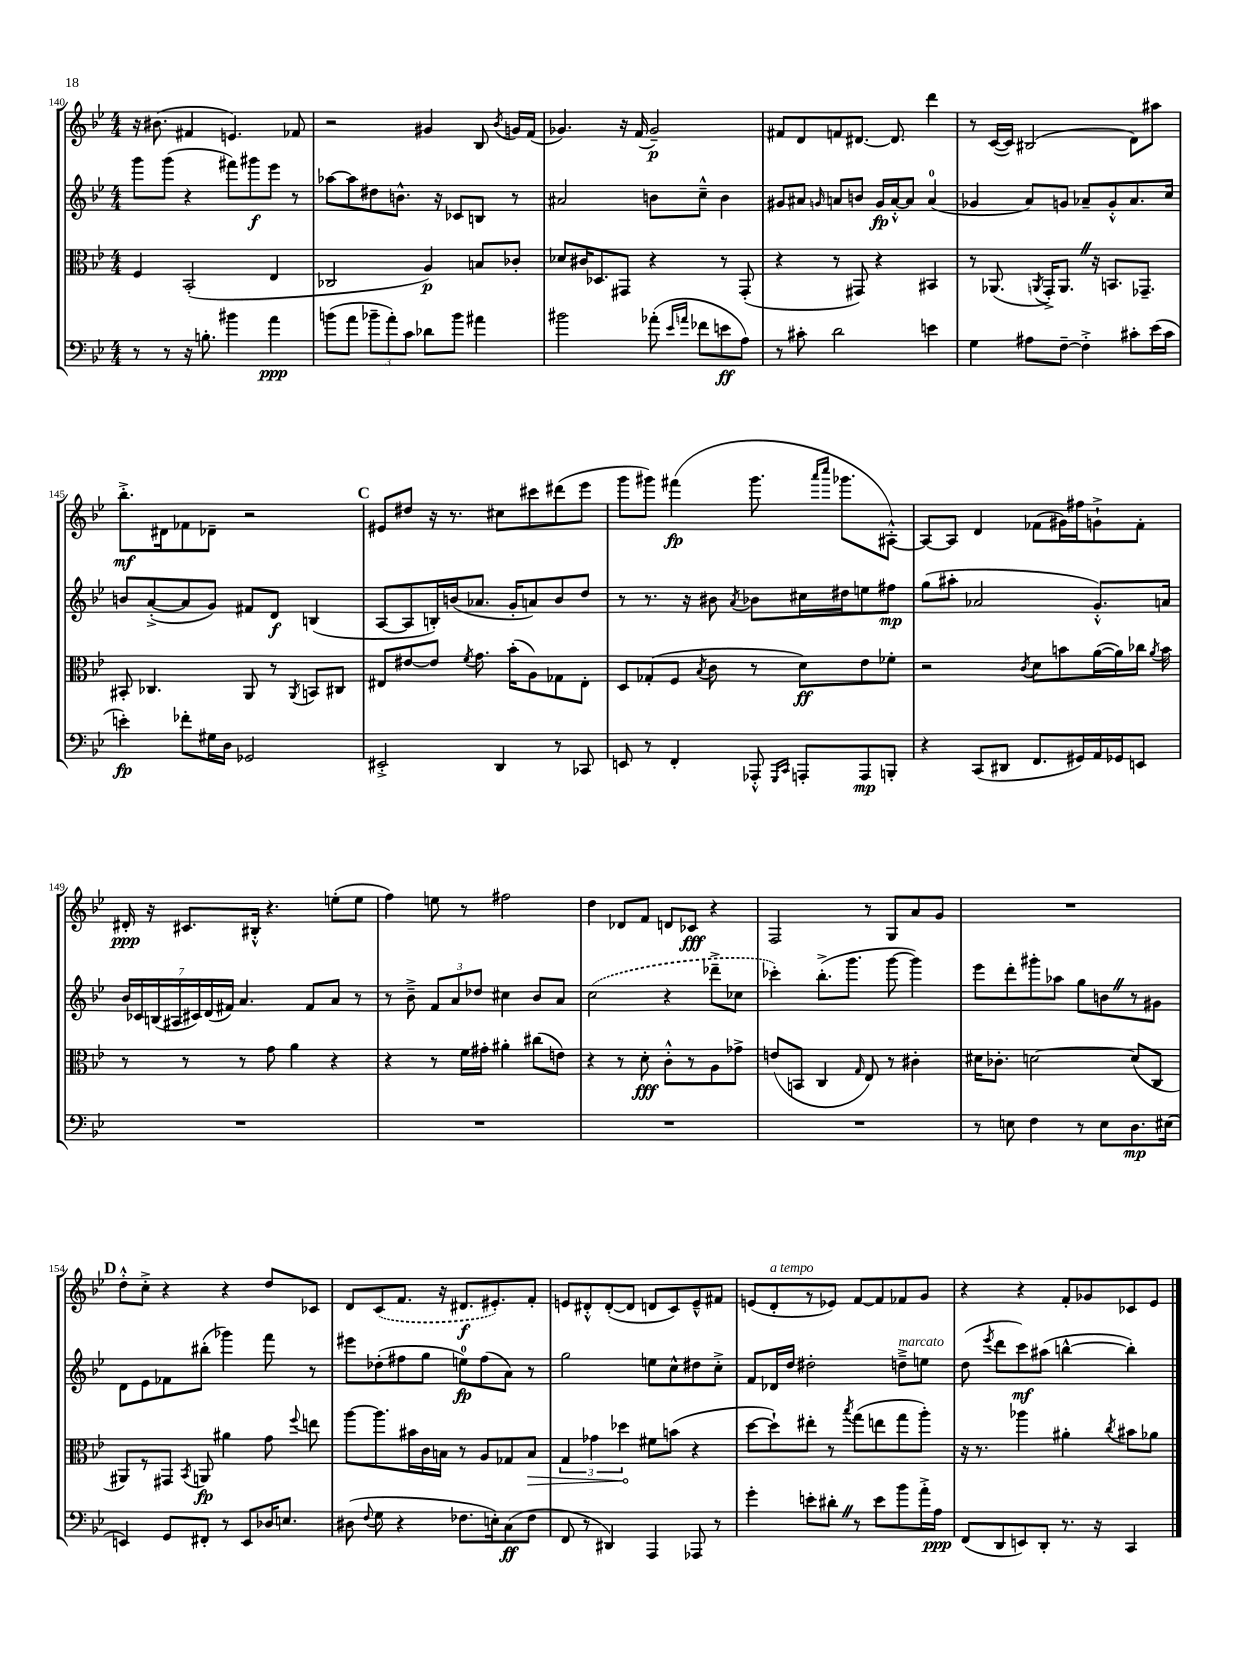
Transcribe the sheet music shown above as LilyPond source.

<<
\new StaffGroup <<
\new Staff = "s0" {
    \clef treble \key bes \major \numericTimeSignature \time 4/4
    \autoBeamOff r16 bis'8.( fis'4 e'4.) fes'8 |
    r2 gis'4 bes8 \acciaccatura { bes'8 } g'16[ f'16]( |
    ges'4.) r16 f'16( ges'2--\p) |
    fis'8[ d'8 f'8 dis'8.]~ dis'8. d'''4 |
    r8 c'16[~( c'16]) bis2( d'8[) ais''8] |
    bes''8.[-.->\mf dis'16 fes'8 des'8]-- r2 |
    \mark \markup { \bold "C" } eis'8[ dis''8] r16 r8. cis''8[ cis'''8 dis'''8( ees'''8] |
    g'''8[ gis'''8]) fis'''4\fp( gis'''8. \grace { a'''16[ c''''16] } ges'''8.[ ais8]~-.-^) |
    ais8[~ ais8] d'4 fes'8[( gis'16) fis''16 g'8-!-> fes'8]-. |
    dis'16-.\ppp r16 cis'8.[ bis16]-.-^ r4. e''8[-.( e''8] |
    f''4) e''8 r8 fis''2 |
    d''4 des'8[ f'8] d'8[ ces'8]\fff r4 |
    f2 r8 g8[ a'8 g'8] |
    R1 |
    \mark \markup { \bold "D" } d''8[-.-^ c''8]-.-> r4 r4 d''8[ ces'8] |
    d'8[ \once \slurDashed c'8( f'8.] r16 dis'8.[\f eis'8.-.) f'8]-. |
    e'8[ dis'8-.-^ dis'8~-.( dis'8] d'8[ c'8) e'8---^ fis'8] |
    e'8[( d'8-.^\markup { \italic "a tempo" } r8 ees'8]) f'8[~ f'8 fes'8 g'8] |
    r4 r4 f'8[-. ges'8 ces'8 ees'8] \bar "|." |
}
\new Staff = "s1" {
    \clef treble \key bes \major \numericTimeSignature \time 4/4
    \autoBeamOff g'''8[ g'''8]( r4 fis'''8[) gis'''8\f ees'''8] r8 |
    aes''8[~ aes''8 dis''8 b'8.]-^ r16 ces'8[ b8] r8 |
    ais'2 b'8[ c''8]---^ b'4 |
    gis'8[ ais'8] \grace { g'16 } a'8[ b'8] g'16[\fp a'16~-.-^ a'8] a'4-0( |
    ges'4 a'8[) g'8] aes'8[-- g'8-.-^ aes'8. c''16] |
    b'8[ a'8~-.->( a'8 g'8]) fis'8[ d'8]\f b4( |
    \mark \markup { \bold "C" } a8[~ a8 b16-.) b'16( aes'8.] g'16[-. a'8) b'8 d''8] |
    r8 r8. r16 bis'8 \acciaccatura { a'8 } bes'8[ cis''16 dis''16 e''8 fis''8]\mp |
    g''8[( ais''8]-. aes'2 g'8.[-.-^) a'16] |
    \tuplet 7/4 { bes'16[ ces'16 b16( ais16 cis'16) d'16( fis'16]) } a'4. fis'8[ a'8] r8 |
    r8 bes'8---> \tuplet 3/2 { f'8[ a'8 des''8] } cis''4 bes'8[ a'8] |
    \once \slurDashed c''2( r4 des'''8[---> ces''8] |
    ces'''4-.) bes''8.[-.->( g'''8.] g'''8~ g'''4) |
    ees'''8[ d'''8-. gis'''8-. aes''8] g''8[ b'8 \once \override BreathingSign.text = \markup { \musicglyph "scripts.caesura.straight" } \breathe r8 gis'8] |
    \mark \markup { \bold "D" } d'8[ ees'8 fes'8 bis''8]-.( ges'''4) f'''8 r8 |
    eis'''8[ des''8-.( fis''8 g''8] e''8[-0\fp) fis''8( a'8]) r8 |
    g''2 e''8[ c''8-^ dis''8 c''8]-.-> |
    f'8[ des'16 d''16] dis''2-. d''8[--->^\markup { \italic "marcato" } e''8] |
    d''8( \acciaccatura { ees'''8 } d'''8[ c'''8\mf) ais''8]( b''4~-^ b''4-.) \bar "|." |
}
\new Staff = "s2" {
    \clef alto \key bes \major \numericTimeSignature \time 4/4
    \autoBeamOff f4 bes,2-.( ees4 |
    ces2 a4\p) b8[ ces'8]-. |
    des'8[ cis'16 des8. gis,8] r4 r8 gis,8-.( |
    r4 r8 gis,8) r4 bis,4 |
    r8 aes,8.( \acciaccatura { a,8 } g,16[-.->) a,8.] \once \override BreathingSign.text = \markup { \musicglyph "scripts.caesura.straight" } \breathe r16 b,8.[ ges,8.]-- |
    bis,8-. ces4. a,8 r8 \acciaccatura { a,8 } b,8[ cis8] |
    \mark \markup { \bold "C" } eis8[ eis'8~ eis'8] \acciaccatura { f'8 } g'8. bes'16[-.( a8) ges8 eis8]-. |
    d8[ ges8-.( f8] \acciaccatura { bes8 } c'8 r8 d'8[\ff) ees'8 fes'8]-. |
    r2 \acciaccatura { c'8 } d'8[ b'8 a'16~( a'16) ces''16] \acciaccatura { a'8 } b'16 |
    r8 r8 r8 g'8 a'4 r4 |
    r4 r8 f'16[ gis'16]-. ais'4-. cis''8[( e'8]) |
    r4 r8 d'8-.\fff c'8[-.-^ r8 a8 ges'8]-> |
    e'8[( b,8] c4 \grace { g16 } ees8) r8 cis'4-. |
    dis'16[ ces'8.]-. d'2~ d'8[( c8] |
    \mark \markup { \bold "D" } ais,8[) r8 gis,8] \acciaccatura { bes,8 } a,8\fp ais'4 g'8 \appoggiatura { f''8 } e''8 |
    a''8[~ a''8. bis'16 c'16 b16] r8 a8[ ges8 \once \override Hairpin.circled-tip = ##t b8]\> |
    \tuplet 3/2 { g4 ges'4 des''4\! } fis'8[ b'8]( r4 |
    d''8[~ d''8-!) eis''8]-. r8 \acciaccatura { bes''8 } g''8[( e''8 g''8 a''8]-.) |
    r16 r8. aes''4 ais'4-. \acciaccatura { c''8 } bis'8[ aes'8] \bar "|." |
}
\new Staff = "s3" {
    \clef bass \key bes \major \numericTimeSignature \time 4/4
    \autoBeamOff r8 r8 r16 b8.-. bis'4 a'4\ppp |
    b'8[( a'8] \tuplet 3/2 { bes'8[-- a'8-.) c'8] } des'8[ bes'8] ais'4 |
    bis'2 aes'8-.( \grace { ees'16[ a'16] } fes'8[ e'8\ff a8]) |
    r8 cis'8-. d'2 e'4 |
    g4 ais8[ f8]~-- f4-.-> cis'8[-. ees'16( cis'16] |
    e'4-.\fp) fes'8[-. gis16 d16] ges,2 |
    \mark \markup { \bold "C" } eis,2-.-> d,4 r8 ces,8 |
    e,8 r8 f,4-. aes,,8-.-^ \grace { g,,16[ c,16] } a,,8[-. a,,8\mp b,,8]-. |
    r4 c,8[( dis,8] f,8.[ gis,16) a,16 ges,16 e,8] |
    R1 |
    R1 |
    R1 |
    R1 |
    r8 e8 f4 r8 e8[ d8.\mp eis16]( |
    \mark \markup { \bold "D" } e,4) g,8[ fis,8]-. r8 e,8[ des16 e8.] |
    dis8( \appoggiatura { f8 } g8 r4 fes8.[ e16-.) c8\ff( fes8] |
    f,8 r8 dis,4) a,,4 aes,,8 r8 |
    g'4-. e'8[-. dis'8]-. \once \override BreathingSign.text = \markup { \musicglyph "scripts.caesura.straight" } \breathe r8 e'8[ bes'8 a'16-.-> a16]\ppp |
    f,8[( d,8 e,8) d,8]-. r8. r16 c,4 \bar "|." |
}
>>
>>
\layout { \context { \Score currentBarNumber = #140 } }
